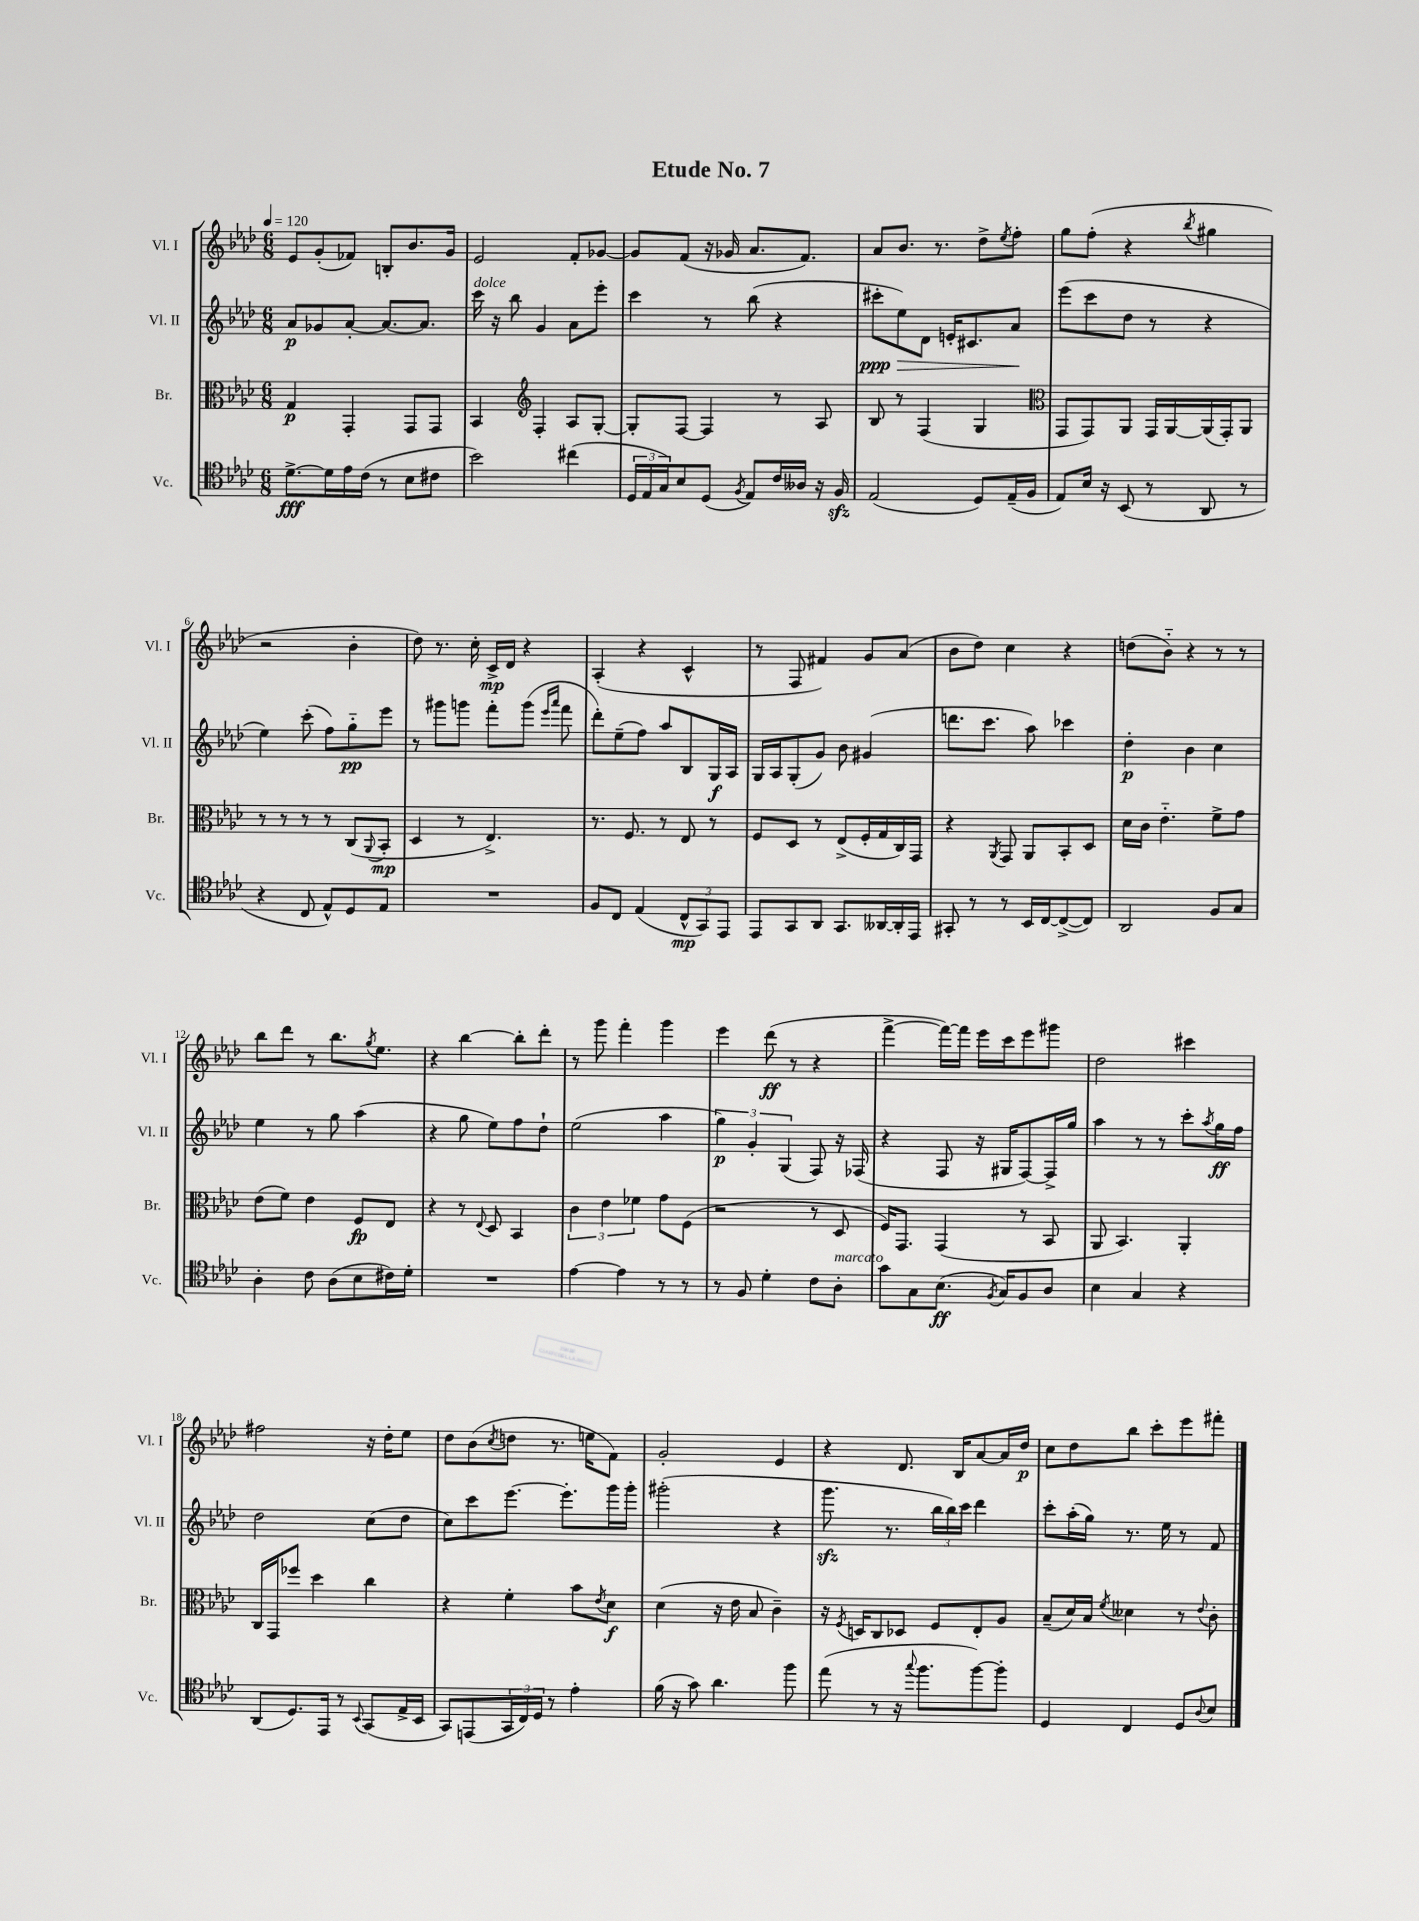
\header { title = "Etude No. 7" }
<<
\new StaffGroup <<
\new Staff = "s0" \with { instrumentName = "Vl. I" shortInstrumentName = "Vl. I" } {
    \clef treble \key aes \major \numericTimeSignature \time 6/8 \tempo 4 = 120
    ees'8 g'8-.( fes'8) b8-. bes'8. g'16 |
    ees'2 f'8-. ges'8~ |
    ges'8 f'8( r16 ges'16 aes'8. f'8.) |
    aes'8 bes'8. r8. des''8-> \acciaccatura { ees''8 } f''8-. |
    g''8 f''8-.( r4 \acciaccatura { bes''8 } gis''4 |
    r2 bes'4-. |
    des''8) r8. c''16-. c'16->\mp des'16 r4 |
    aes4-.( r4 c'4-^ |
    r8 f8 fis'4) g'8 aes'8( |
    bes'8 des''8) c''4 r4 |
    d''8( bes'8-_) r4 r8 r8 |
    bes''8 des'''8 r8 bes''8. \acciaccatura { g''8 } ees''8. |
    r4 bes''4~ bes''8-. des'''8-. |
    r8 g'''8 f'''4-. g'''4 |
    ees'''4 des'''8\ff( r8 r4 |
    f'''4~-> f'''16~) f'''16 ees'''16 c'''16 ees'''8 gis'''8 |
    des''2 cis'''4 |
    fis''2 r16 des''16-. ees''8 |
    des''8 bes'8( \acciaccatura { c''8 } d''8 r8. e''16 f'8) |
    g'2-. ees'4 |
    r4 des'8. bes16 aes'8~ aes'16 des''16\p |
    c''8 des''8 bes''8 c'''8-. ees'''8 fis'''8-. \bar "|." |
}
\new Staff = "s1" \with { instrumentName = "Vl. II" shortInstrumentName = "Vl. II" } {
    \clef treble \key aes \major \numericTimeSignature \time 6/8
    aes'8\p ges'8 aes'8~-. aes'8.~ aes'8. |
    c'''16^\markup { \italic "dolce" } r16 bes''8 g'4 aes'8 ees'''8-. |
    c'''4 r8 bes''8( r4 |
    cis'''8-.\ppp\> ees''8) des'8 e'16-. cis'8. aes'8\! |
    ees'''8( c'''8 des''8 r8 r4 |
    ees''4) c'''8-.( f''8) g''8-_\pp ees'''8 |
    r8 gis'''8 g'''8 f'''8-. g'''8( \grace { ees'''16 aes'''16 } f'''8 |
    des'''8-.) ees''8--( f''8) aes''8 bes8 g16\f aes16 |
    g16 aes16 g8-.( g'8) bes'8 gis'4( |
    d'''8. c'''8. aes''8) ces'''4 |
    des''4-.\p bes'4 c''4 |
    ees''4 r8 g''8 aes''4( |
    r4 g''8 ees''8) f''8 des''8-! |
    ees''2( aes''4 |
    \tuplet 3/2 { g''4\p) g'4-. g4( } f8) r16 fes16( |
    r4 f8 r16 gis16 f8~) f16-> g''16 |
    aes''4 r8 r8 c'''8-. \acciaccatura { aes''8 } g''16\ff f''16 |
    des''2 c''8( des''8 |
    c''8) c'''8 ees'''8.~ ees'''8.-. g'''16 g'''16-. |
    gis'''2-.( r4 |
    g'''8.\sfz r8. \tuplet 3/2 { bes''16 bes''16) c'''16 } des'''4 |
    c'''8-. aes''16-.( g''16) r8. ees''16 r8 f'8 \bar "|." |
}
\new Staff = "s2" \with { instrumentName = "Br." shortInstrumentName = "Br." } {
    \clef alto \key aes \major \numericTimeSignature \time 6/8
    g4\p g,4-. g,8 g,8 |
    bes,4 \clef treble f4-. aes8 g8~-. |
    g8-. f8~ f4 r8 aes8 |
    bes8 r8 f4( g4 |
    \clef alto g,8 g,8) aes,8 g,16 aes,16~ aes,16( g,16-.) aes,8 |
    r8 r8 r8 r8 c8( \appoggiatura { aes,8 } bes,8-.\mp |
    des4 r8 ees4.->) |
    r8. f8. r8 ees8 r8 |
    f8 des8 r8 ees8->( f16-. g16 c16) g,16 |
    r4 \acciaccatura { aes,8 } g,8 aes,8 bes,8-. des8 |
    des'16 c'16 ees'4.-_ f'8-> g'8 |
    ees'8( f'8) ees'4 f8\fp ees8 |
    r4 r8 \appoggiatura { ees8 } des8 bes,4 |
    \tuplet 3/2 { c'4 ees'4 fes'4 } g'8 f8( |
    r2 r8 des8 |
    f16) g,8. g,4( r8 bes,8 |
    aes,8 bes,4.) aes,4-. |
    c16 g,16 fes''8 des''4 c''4 |
    r4 f'4-. bes'8 \acciaccatura { ees'8 } des'8\f |
    des'4( r16 ees'16 bes8 c'4--) |
    r16 \acciaccatura { f8 } d16 c8 des8 f8 ees8-. aes8 |
    bes8--( des'16) bes16 \acciaccatura { f'8 } deses'4 r8 \appoggiatura { ees'8 } c'8-. \bar "|." |
}
\new Staff = "s3" \with { instrumentName = "Vc." shortInstrumentName = "Vc." } {
    \clef tenor \key aes \major \numericTimeSignature \time 6/8
    des'8.~->\fff des'16 ees'16 c'16( r8 bes8 cis'8 |
    bes'2) cis''4( |
    \tuplet 3/2 { des16 ees16 g16) } bes8 des8( \acciaccatura { f8 } ees8) c'16 aeses16 r16 f16\sfz |
    ees2( des8) ees16--( f16 |
    ees8) bes16 r16 bes,8( r8 aes,8 r8 |
    r4 c8 ees8-^) des8 ees8 |
    R2. |
    f8 c8 ees4( \tuplet 3/2 { c8-^\mp g,8) ees,8 } |
    ees,8 g,8 aes,8 g,8. aeses,16~ aeses,16-. ees,16 |
    gis,8-. r8 r8 bes,16 c16~ c8~->( c8) |
    aes,2 f8 g8 |
    aes4-. c'8 aes8( bes8 cis'16) des'16-. |
    R2. |
    ees'4~ ees'4 r8 r8 |
    r8 f8 des'4-. c'8 aes8-.^\markup { \italic "marcato" } |
    g'8 g8 bes8.\ff( \acciaccatura { f8 } g16) f8 aes8 |
    bes4 g4 r4 |
    aes,8( des8.) ees,16 r8 \appoggiatura { bes,8 } g,8( ees16-> bes,16 |
    g,8) e,8( \tuplet 3/2 { g,16 c16) des16 } r8 ees'4-. |
    f'16( r16 g'8) aes'4. f''8 |
    ees''8( r8 r16 \appoggiatura { g''8 } f''8. f''8~) f''8-. |
    des4 c4 des8 \appoggiatura { aes8 } bes8 \bar "|." |
}
>>
>>
